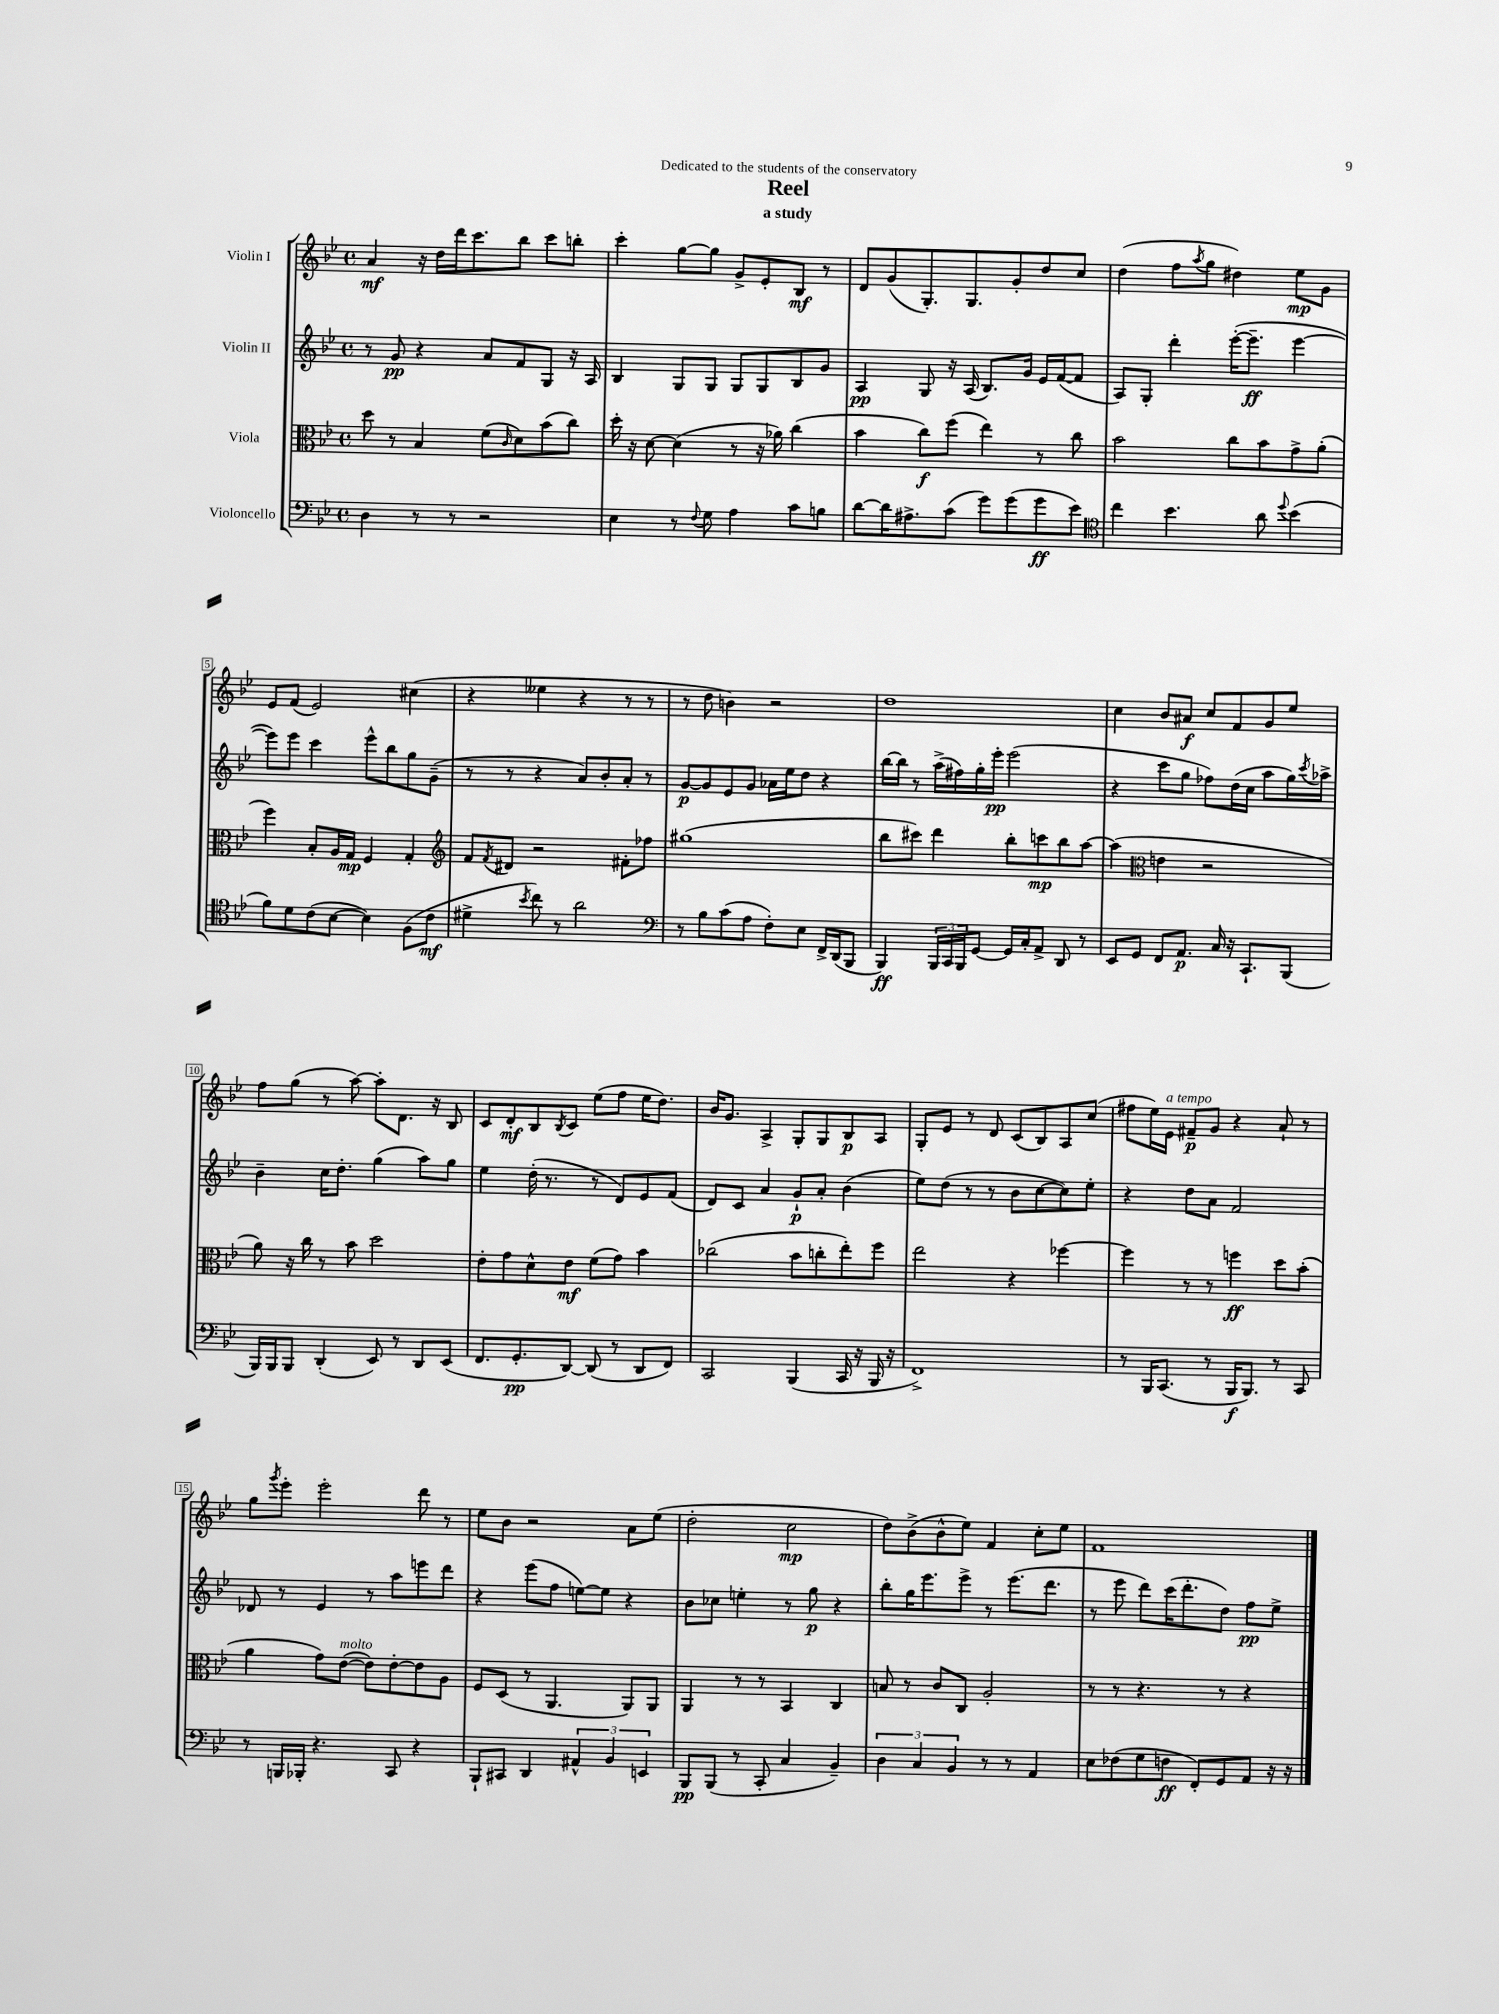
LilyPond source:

\header { title = "Reel" subtitle = "a study" dedication = "Dedicated to the students of the conservatory" }
<<
\new StaffGroup <<
\new Staff = "s0" \with { instrumentName = "Violin I" } {
    \clef treble \key bes \major \defaultTimeSignature \time 4/4
    a'4\mf r16 d''16 d'''16 c'''8. bes''8 c'''8 b''8-. |
    c'''4-. g''8~ g''8 g'8-> ees'8-. bes8\mf r8 |
    d'8 g'8( g8.-.) g8. g'8-. d''8 c''8 |
    d''4( f''8 \acciaccatura { a''8 } g''8 dis''4) ees''8\mp g'8 |
    ees'8 f'8( ees'2) cis''4( |
    r4 eeses''4 r4 r8 r8 |
    r8 d''8 b'4) r2 |
    d''1 |
    c''4 bes'8 ais'8\f c''8 f'8 g'8 ees''8 |
    f''8 g''8( r8 a''8~) a''8-. d'8. r16 bes8 |
    c'8 d'8-.\mf bes8 \acciaccatura { bes8 } c'8 ees''8( f''8 ees''16 d''8.) |
    bes'16 g'8. a4-> g8-. g8 bes8\p a8 |
    g8-. ees'8 r8 d'8 c'8( bes8) a8 c''8( |
    fis''8 ees''16) ees'16^\markup { \italic "a tempo" } fis'8--\p g'8 r4 a'8-! r8 |
    g''8 \acciaccatura { g'''8 } ees'''8-. ees'''2-. d'''8 r8 |
    ees''8 bes'8 r2 a'8 ees''8( |
    d''2-. c''2\mp |
    d''8) bes'8->( bes'8-^ ees''8) f'4 c''8-. ees''8 |
    f'1 \bar "|." |
}
\new Staff = "s1" \with { instrumentName = "Violin II" } {
    \clef treble \key bes \major \defaultTimeSignature \time 4/4
    r8 g'8\pp r4 a'8 f'8 g8 r16 a16 |
    bes4 g8 g8 g8 g8 bes8 g'8 |
    a4\pp g8 r16 a16( bes8.) g'16 ees'16 f'16~( f'8 |
    a8) g8-. d'''4-. ees'''16~-.( ees'''8.--\ff ees'''4~ |
    ees'''8) ees'''8 c'''4 ees'''8-^ bes''8 g''8 g'8--( |
    r8 r8 r4 a'8) bes'8-. a'8-. r8 |
    g'8~\p g'8 ees'8 g'8 aes'16 ees''16 d''8 r4 |
    bes''16~ bes''16 r8 a''16->( fis''16) g''16-. ees'''16-.\pp ees'''2( |
    r4 c'''8 g''8 fes''8) d''16( c''16 a''8 g''16) \acciaccatura { c'''8 } aes''16-> |
    bes'4-- c''16 d''8.-. g''4( a''8) g''8 |
    ees''4 d''16-.( r8. r8 d'8) ees'8 f'8( |
    d'8) c'8 a'4 g'8-!\p a'8-. bes'4( |
    ees''8) d''8( r8 r8 bes'8 c''8~ c''8) ees''8-. |
    r4 d''8 a'8 f'2 |
    des'8 r8 ees'4 r8 a''8 e'''8 d'''8 |
    r4 ees'''8( f''8 e''8~) e''8 r4 |
    bes'8 ces''8 e''4-. r8 g''8\p r4 |
    bes''8-. g''16 ees'''8. ees'''8-> r8 ees'''8.( d'''8. |
    r8 ees'''8 d'''8) c'''16( d'''8.-. d''8) f''8\pp ees''8-> \bar "|." |
}
\new Staff = "s2" \with { instrumentName = "Viola" } {
    \clef alto \key bes \major \defaultTimeSignature \time 4/4
    d''8 r8 bes4 f'8( \grace { c'16 } d'8) bes'8( c''8) |
    d''16-. r16 d'8~ d'4( r8 r16 aes'16) c''4( |
    bes'4 c''8\f) f''8( ees''4) r8 c''8 |
    bes'2 c''8 bes'8 g'8-> a'8-.( |
    f''4) bes8-. a16 g16\mp f4 g4-. |
    \clef treble f'8 \acciaccatura { f'8 } dis'8 r2 fis'8-. fes''8 |
    gis''1( |
    bes''8 cis'''8) d'''4 bes''8-. c'''8\mp bes''8 a''8~ |
    a''4( \clef alto e'4 r2 |
    a'8) r16 c''16 r8 bes'8 d''2 |
    ees'8-. g'8 d'8-^ ees'8\mf f'8( g'8) bes'4 |
    ces''2( bes'8 c''8-. ees''8-.) f''8 |
    ees''2 r4 fes''4~ |
    fes''4 r8 r8 f''4\ff d''8 bes'8-.( |
    a'4 g'8) ees'8~^\markup { \italic "molto" }( ees'8) ees'8~-. ees'8 a8 |
    f8 d8( r8 a,4. a,8) a,8 |
    a,4 r8 r8 bes,4 c4 |
    b8 r8 c'8 c8 a2-. |
    r8 r8 r4. r8 r4 \bar "|." |
}
\new Staff = "s3" \with { instrumentName = "Violoncello" } {
    \clef bass \key bes \major \defaultTimeSignature \time 4/4
    d4 r8 r8 r2 |
    ees4 r8 \appoggiatura { f8 } g8 a4 c'8 b8 |
    d'8~ d'16 ais8.-> c'8( g'8) g'8( g'8\ff ees'8) |
    \clef tenor c''4 bes'4. a'8 \appoggiatura { d''8 } bes'4( |
    f'8) d'8 c'8( bes8~ bes4) f8( c'8\mf |
    dis'4-> \acciaccatura { bes'8 } c''8) r8 a'2 |
    \clef bass r8 bes8 c'8( a8 f8-.) ees8 f,16-> d,16( bes,,8 |
    bes,,4\ff) \tuplet 3/2 { bes,,16 c,16 bes,,16 } g,8~ g,16 c16-. a,8-> d,8 r8 |
    ees,8 g,8 f,8 a,8.\p c16 r16 c,8.-! bes,,8( |
    bes,,16) bes,,16 bes,,8 d,4-.( ees,8) r8 d,8 ees,8( |
    f,8. g,8.-.\pp d,8~) d,8( r8 d,8 f,8) |
    c,2 bes,,4( c,16 r16 bes,,16 r16 |
    f,1->) |
    r8 bes,,16 c,8.( r8 bes,,16\f bes,,8.) r8 c,8 |
    r8 b,,16 bes,,16-. r4. c,8 r4 |
    bes,,8-! cis,8 d,4 \tuplet 3/2 { ais,4-^ bes,4 e,4 } |
    bes,,8\pp bes,,8( r8 c,8-. c4 bes,4--) |
    \tuplet 3/2 { d4 c4 bes,4 } r8 r8 a,4 |
    ees8 fes8( g8 f8\ff f,8-.) g,8 a,8 r16 r16 \bar "|." |
}
>>
>>
\layout { \context { \Score \override BarNumber.stencil = #(make-stencil-boxer 0.1 0.3 ly:text-interface::print) } }
